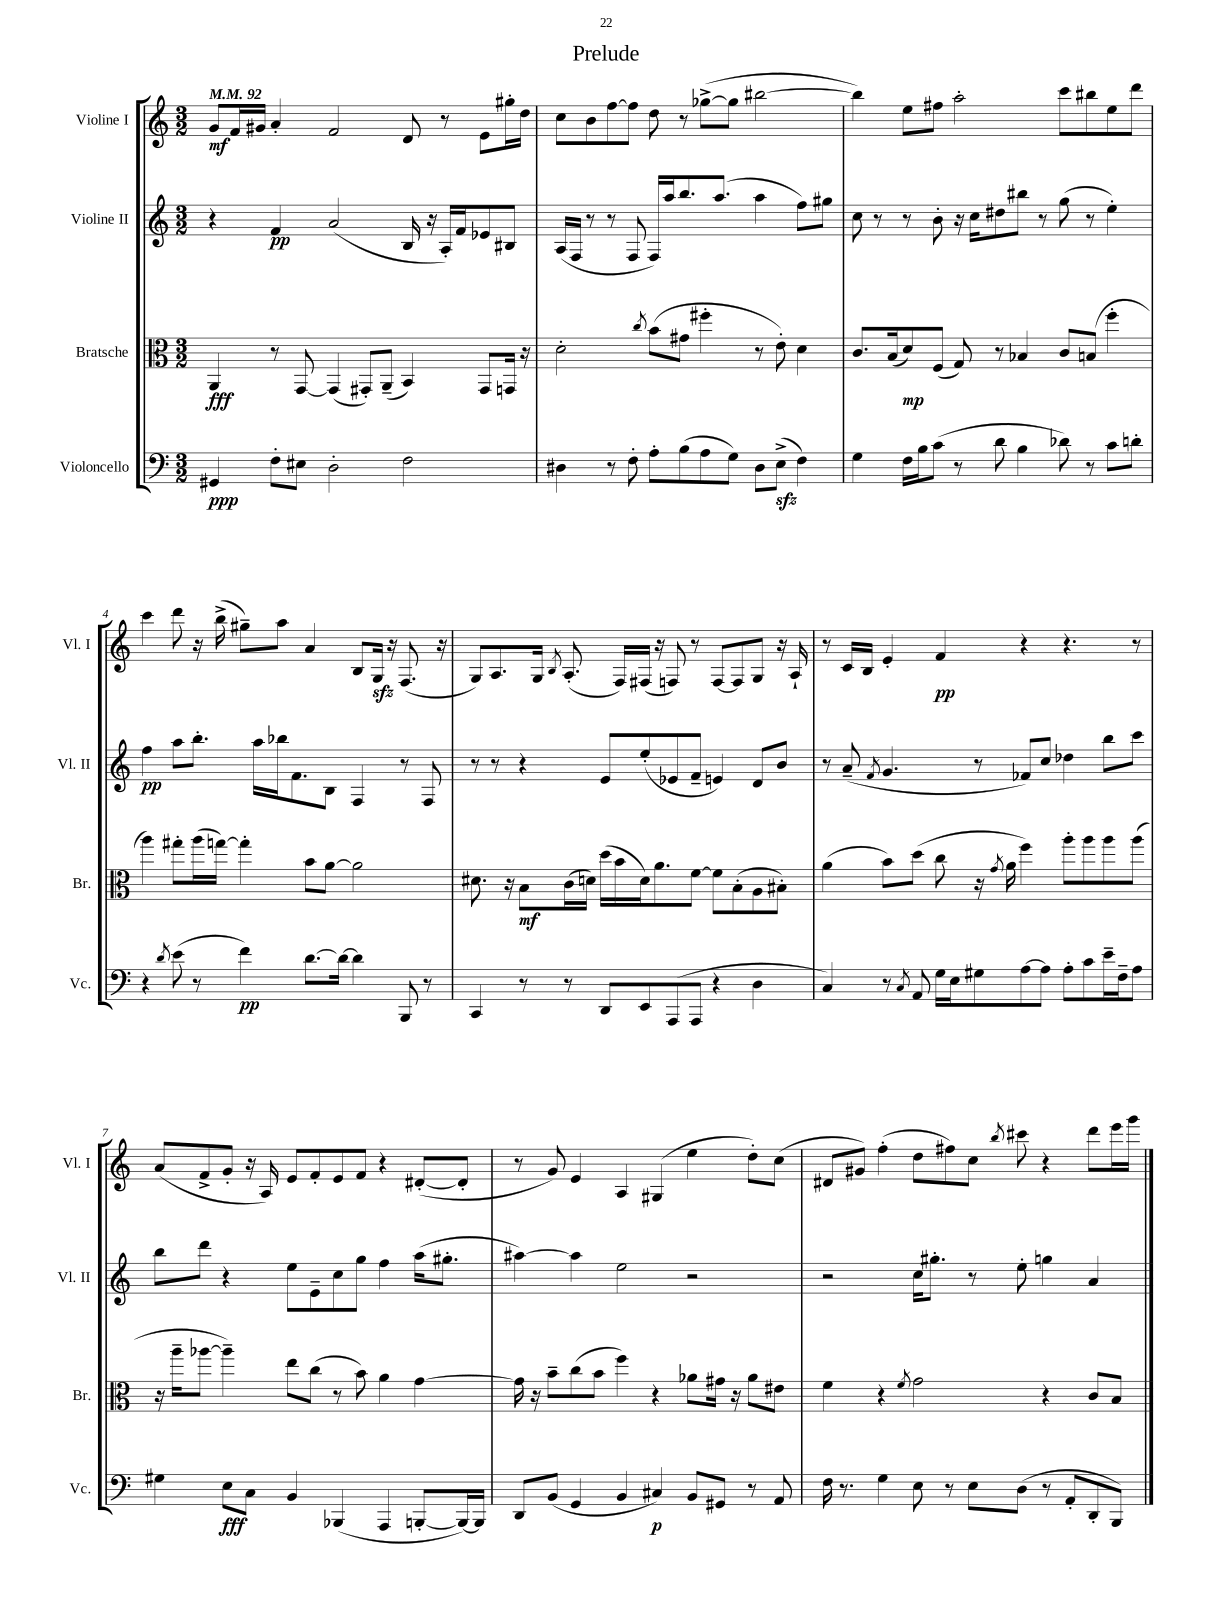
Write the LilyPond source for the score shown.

\header { title = "Prelude" }
<<
\new StaffGroup <<
\new Staff = "s0" \with { instrumentName = "Violine I" shortInstrumentName = "Vl. I" } {
    \clef treble \key c \major \numericTimeSignature \time 3/2 \tempo 4 = 92
    \autoBeamOff g'8[\mf f'16 gis'16] a'4-. f'2 d'8 r8 e'8[ gis''16-. d''16] |
    c''8[ b'8 f''8~ f''8] d''8 r8 ges''8[~->( ges''8] bis''2~ |
    bis''4) e''8[ fis''8] a''2-. c'''8[ bis''8 e''8 d'''8] |
    c'''4 d'''8 r16 b''16->( gis''8[--) a''8] a'4 b8[ g16]\sfz r16 f8.( r16 |
    g8[) a8. g16] \acciaccatura { b8 } a8.-.( f16[) fis16]( r16 f8) r8 f8[~ f8 g8] r16 a16-! |
    r8 c'16[ b16] e'4-. f'4\pp r4 r4. r8 |
    a'8[( f'8-> g'8]-. r16 a16) e'8[ f'8-. e'8 f'8] r4 dis'8[~-.( dis'8]-. |
    r8 g'8) e'4 a4 gis4( e''4 d''8[-.) c''8]( |
    dis'8[ gis'8]) f''4-.( d''8[ fis''8) c''8] \acciaccatura { b''8 } cis'''8 r4 d'''8[ e'''16 g'''16] \bar "|." |
}
\new Staff = "s1" \with { instrumentName = "Violine II" shortInstrumentName = "Vl. II" } {
    \clef treble \key c \major \numericTimeSignature \time 3/2
    \autoBeamOff r4 f'4\pp a'2( b16 r16 a16[-.) f'16 ees'8 bis8] |
    a16[( f16] r8 r8 f8 f16[) a''16 b''8. a''8.]( a''4 f''8[) gis''8] |
    c''8 r8 r8 b'8-. r16 c''16[ dis''8 bis''8] r8 g''8( r8 e''4-.) |
    f''4\pp a''8[ b''8.]-. a''16[ bes''16 f'8. b8] f4 r8 f8 |
    r8 r8 r4 e'8[ e''8-.( ees'8 f'8]-- e'4) d'8[ b'8] |
    r8 a'8--( \acciaccatura { f'8 } g'4. r8 fes'8[) c''8] des''4 b''8[ c'''8] |
    b''8[ d'''8] r4 e''8[ e'8-- c''8 g''8] f''4 a''16[( gis''8.]-. |
    ais''4~) ais''4 e''2 r2 |
    r2 c''16[ gis''8.]-. r8 e''8-. g''4 a'4 \bar "|." |
}
\new Staff = "s2" \with { instrumentName = "Bratsche" shortInstrumentName = "Br." } {
    \clef alto \key c \major \numericTimeSignature \time 3/2
    \autoBeamOff a,4\fff r8 g,8~ g,4( gis,8[-.) a,8]--( b,4) gis,8[ g,16] r16 |
    d'2-. \acciaccatura { c''8 } b'8[( gis'8] fis''4-. r8 e'8-.) d'4 |
    c'8.[ b16( d'8\mp) f8]( g8) r8 bes4 c'8[ b8]( f''4-. |
    a''4) gis''8[-. a''16( g''16]~) g''4-. b'8[ a'8]~ a'2 |
    dis'8. r16 b8[\mf c'16( d'16]) d''16[( b'16 d'16) a'8. f'8]~ f'8[ b8-.( a8 bis8]-.) |
    a'4( b'8[) d''8]( c''8 r16 \acciaccatura { g'8 } a'16 f''4) a''8[-. a''8 a''8 a''8]( |
    r16 a''16[-- aes''8]~ aes''4--) e''8[ c''8]( r8 b'8) a'4 g'4~ |
    g'16 r16 b'8[-- c''8( b'8] f''4) r4 aes'8[ gis'16] r16 aes'8[ eis'8] |
    f'4 r4 \acciaccatura { f'8 } g'2 r4 c'8[ b8] \bar "|." |
}
\new Staff = "s3" \with { instrumentName = "Violoncello" shortInstrumentName = "Vc." } {
    \clef bass \key c \major \numericTimeSignature \time 3/2
    \autoBeamOff gis,4\ppp f8[-. eis8] d2-. f2 |
    dis4 r8 f8-. a8[-. b8( a8 g8]) dis8[ e8]->\sfz( f4) |
    g4 f16[ b16 c'8]( r8 d'8 b4 des'8) r8 c'8[ d'8]-. |
    r4 \acciaccatura { d'8 } e'8( r8 f'4\pp) d'8.[~ d'16]~ d'4 b,,8 r8 |
    c,4 r8 r8 d,8[ e,8 a,,8( a,,8] r4 d4 |
    c4) r8 \acciaccatura { c8 } a,8 g16[ e16 gis8 a8~ a8] a8[-. c'8 e'16-- f16-- a8] |
    gis4 e8[\fff c8] b,4 bes,,4( a,,4 b,,8[~-. b,,16~) b,,16] |
    d,8[ b,8]( g,4 b,4 cis4\p) b,8[ gis,8] r8 a,8 |
    f16 r8. g4 e8 r8 e8[ d8]( r8 a,8[-. d,8-. b,,8]) \bar "|." |
}
>>
>>
